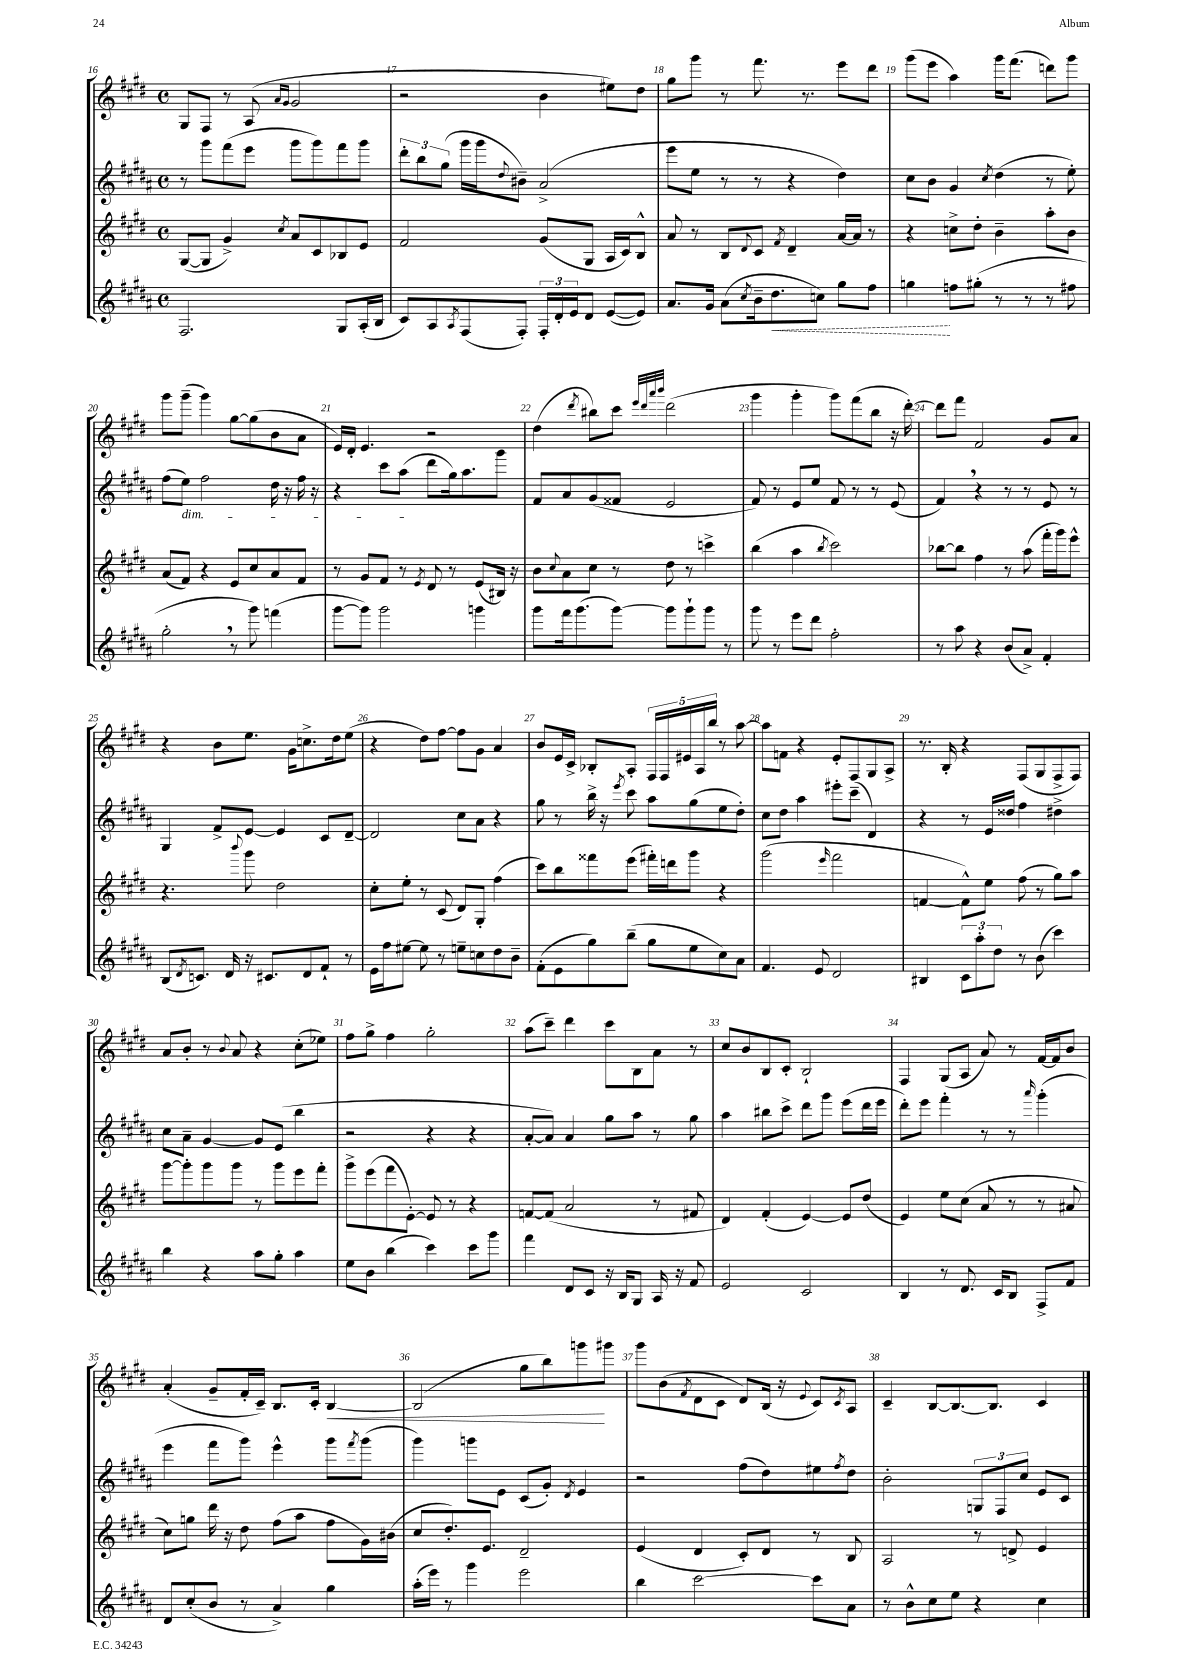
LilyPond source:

<<
\new StaffGroup <<
\new Staff = "s0" {
    \clef treble \key e \major \defaultTimeSignature \time 4/4
    gis8 fis8 r8 a8( \grace { a'16 gis'16 } gis'2 |
    r2 b'4 eis''8) dis''8 |
    gis''8 gis'''8 r8 fis'''8. r8. e'''8 dis'''8 |
    gis'''8( e'''8 a''4) gis'''16 fis'''8.( d'''8) gis'''8 |
    gis'''8 gis'''8--( gis'''4) gis''8~ gis''8( b'8 a'8 |
    e'16) dis'16-. e'4. r2 |
    dis''4( \acciaccatura { dis'''8 } bis''8) cis'''8 \grace { e'''32 dis'''32 a'''32 b'''32 } dis'''2( |
    gis'''4 gis'''4-. gis'''8) fis'''8( b''8 r16 dis'''16~-.) |
    dis'''8 fis'''8 fis'2 gis'8 a'8 |
    r4 b'8 e''8. gis'16 c''8.-> dis''16 e''8( |
    r4 dis''8) fis''8~ fis''8 gis'8 a'4 |
    b'8 e'16 cis'16-> bes8-. a8-. \tuplet 5/4 { fis16 fis16 eis'16 a16 b''16 } r8 a''8~ |
    a''8 f'8 r4 e'8-. fis8 gis8 a8-> |
    r8. b16-. r4 fis8( gis8 fis8-> fis8) |
    a'8 b'8-. r8 \appoggiatura { b'8 } a'8 r4 cis''8-.( ees''8) |
    fis''8 gis''8-> fis''4 gis''2-. |
    a''8( cis'''8--) dis'''4 cis'''8 b8 a'8 r8 |
    cis''8 b'8 b8 cis'8-. b2-! |
    fis4 gis8( a8 a'8) r8 fis'16~ fis'16 b'8 |
    a'4-.( gis'8-- fis'16-. cis'16--) b8. cis'16-. b4~\< |
    b2( gis''8 b''8) g'''8\! gis'''8 |
    gis'''8 b'8( \acciaccatura { fis'8 } dis'8 cis'8 dis'8) b16( r16 \appoggiatura { e'8 } cis'8) \acciaccatura { cis'8 } a8 |
    cis'4-- b8~ b8.~ b8. cis'4 \bar "|." |
}
\new Staff = "s1" {
    \clef treble \key b \major \defaultTimeSignature \time 4/4
    r8 gis'''8 fis'''8( e'''8 gis'''8 gis'''8) fis'''8 gis'''8 |
    \tuplet 3/2 { dis'''8-. b''8 gis''8( } gis'''16 gis'''16 \appoggiatura { dis''8 } bis'8--) ais'2->( |
    e'''8 e''8 r8 r8 r4 dis''4) |
    cis''8 b'8 gis'4 \acciaccatura { cis''8 } dis''4( r8 e''8-.) |
    fis''8( e''8\dim) fis''2 dis''16 r16 fis''16 r16 |
    r4 cis'''8 ais''8\!( dis'''8 gis''16) ais''8. gis'''8 |
    fis'8 ais'8 gis'8( fisis'8 e'2 |
    fis'8) r8 e'8 e''8 fis'8 r8 r8 e'8( |
    fis'4) \breathe r4 r8 r8 e'8 r8 |
    gis4 fis'8-> e'8~ e'4 cis'8 dis'8~-- |
    dis'2 cis''8 ais'8 r4 |
    gis''8 r8 b''16-> r16 \acciaccatura { e'''8 } cis'''8 ais''8 gis''8( e''8 dis''8-.) |
    cis''8 dis''8 ais''4 eis'''8-. cis'''8--( dis'4) |
    r4 r8 e'16 disis''16 fis''4 dis''4-> |
    cis''8 ais'8-- gis'4~ gis'8 e'8( b''4 |
    r2 r4 r4 |
    ais'8~-. ais'8) ais'4 gis''8 ais''8 r8 gis''8 |
    ais''4 bis''8 cis'''8-> dis'''8 gis'''8 e'''8( dis'''16 e'''16 |
    dis'''8-.) e'''8 fis'''4-. r8 r8 \grace { ais'''16 } gis'''4-.( |
    e'''4 fis'''8 gis'''8) e'''4-^ gis'''8 \acciaccatura { fis'''8 } gis'''8( |
    gis'''4) g'''8 e'8 cis'8( gis'8-.) \acciaccatura { dis'8 } e'4 |
    r2 fis''8( dis''8) eis''8 \acciaccatura { fis''8 } dis''8 |
    b'2-. \tuplet 3/2 { g8 fis8 cis''8 } e'8 cis'8 \bar "|." |
}
\new Staff = "s2" {
    \clef treble \key e \major \defaultTimeSignature \time 4/4
    gis8~( gis8 gis'4->) \acciaccatura { cis''8 } a'8 cis'8 bes8 e'8 |
    fis'2 gis'8( gis8 a16 cis'16) b8-^ |
    a'8 r8 b8 \appoggiatura { dis'8 } cis'8 \acciaccatura { fis'8 } dis'4-- a'16~ a'16 r8 |
    r4 c''8-> dis''8-. b'4-- a''8-. b'8 |
    a'8( fis'8) r4 e'8 cis''8 a'8 fis'8 |
    r8 gis'8 fis'8 r8 \acciaccatura { e'8 } dis'8 r8 e'8( bis16) r16 |
    b'8 \appoggiatura { cis''8 } a'8 cis''8 r8 dis''8 r8 c'''4-> |
    b''4( a''4 \acciaccatura { b''8 } cis'''2) |
    bes''8~ bes''8 fis''4 r8 a''8( fis'''16-. gis'''16) e'''8-^ |
    r4. \appoggiatura { b'''8 } gis'''8 dis''2 |
    cis''8-. e''8-. r8 cis'8( dis'8) gis8-. fis''4( |
    cis'''8) b''8 fisis'''8 e'''8( fis'''16-.) d'''16 gis'''8 r4 |
    gis'''2( \grace { e'''16 } fis'''2 |
    f'4~ f'8-^) e''8 fis''8( r8 gis''8) a''8 |
    gis'''8~ gis'''8-. gis'''8 gis'''8 r8 gis'''8 e'''8 fis'''8-. |
    gis'''8-> e'''8( fis'''8 e'8~-.) e'8 r8 r4 |
    f'8~ f'8( a'2 r8 fis'8 |
    dis'4) fis'4-.( e'4~) e'8 dis''8( |
    e'4) e''8 cis''8( a'8 r8 r8 ais'8 |
    cis''8) g''8 dis'''16 r16 dis''8 fis''8( a''8 fis''8 gis'16) bis'16( |
    cis''8 dis''8.-.) e'8. dis'2-- |
    e'4( dis'4 cis'8-.) dis'8 r8 b8 |
    a2 r8 d'8-> e'4 \bar "|." |
}
\new Staff = "s3" {
    \clef treble \key b \major \defaultTimeSignature \time 4/4
    fis2. gis8 ais16-.( b16 |
    cis'8) ais8 \acciaccatura { ais8 } fis8( fis8-.) \tuplet 3/2 { fis16-. dis'16-. e'16 } dis'8 e'8~( e'8) |
    ais'8. gis'16 ais'8( \acciaccatura { cis''8 } b'16-- \once \override Hairpin.style = #'dashed-line dis''8.\< c''8) gis''8 fis''8 |
    g''4\! f''8 gis''8-.( r8 r8 r8 fis''8 |
    gis''2-. \breathe r8 gis'''8) f'''4( |
    gis'''8~ gis'''8) gis'''2 g'''4 |
    gis'''8 fis'''16 gis'''8.( gis'''8~) gis'''8 gis'''8-! gis'''8 r8 |
    gis'''8 r8 e'''8 dis'''8 fis''2-. |
    r8 ais''8 r4 b'8( ais'8->) fis'4-. |
    b8( \acciaccatura { dis'8 } c'8.) dis'16 r16 cis'8. dis'8 fis'8-! r8 |
    e'16 fis''16 eis''8~ eis''8 r8 e''8-- c''8 dis''8 b'8-- |
    fis'8-.( e'8 gis''8) b''8--( gis''8 e''8 cis''8) ais'8 |
    fis'4. e'8 dis'2 |
    bis4 \tuplet 3/2 { cis'8 ais''8-. dis''8 } r8 b'8( cis'''4) |
    b''4 r4 ais''8 gis''8-. ais''4 |
    e''8 b'8 b''4( cis'''4) cis'''8 gis'''8 |
    fis'''4 dis'8 cis'8 r16 b16 gis8 ais16 r16 fis'8 |
    e'2 cis'2 |
    b4 r8 dis'8. cis'16 b8 fis8-> fis'8 |
    dis'8 cis''8-.( b'8 r8 ais'4->) gis''4 |
    ais''16-.( e'''16) r8 gis'''4 e'''2 |
    b''4 cis'''2~ cis'''8 ais'8 |
    r8 b'8-^ cis''8 e''8 r4 cis''4 \bar "|." |
}
>>
>>
\layout { \context { \Score currentBarNumber = #16 \override BarNumber.break-visibility = ##(#f #t #t) barNumberVisibility = #all-bar-numbers-visible } }
